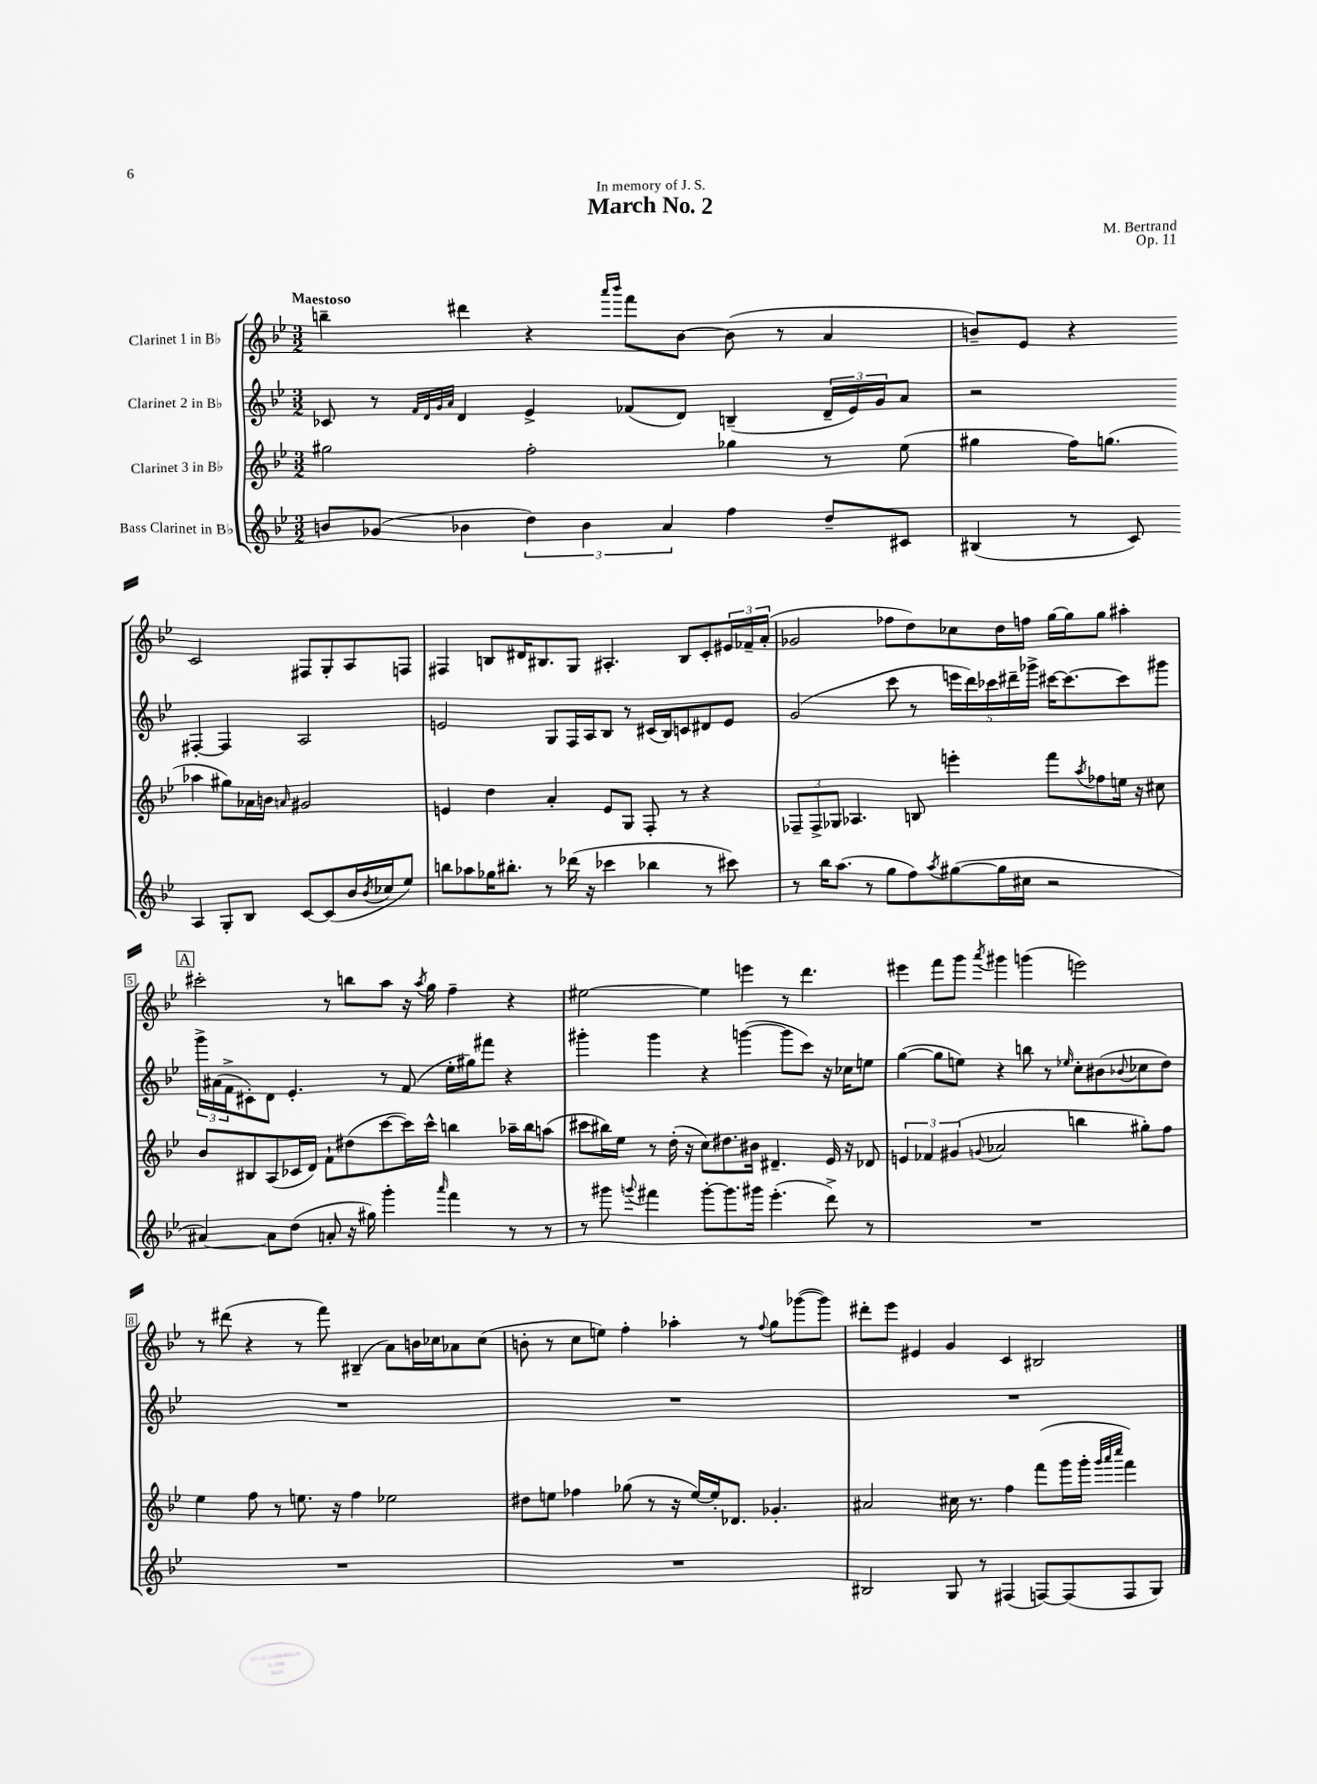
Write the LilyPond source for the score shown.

\header { title = "March No. 2" composer = "M. Bertrand" dedication = "In memory of J. S." opus = "Op. 11" }
<<
\new StaffGroup <<
\new Staff = "s0" \with { instrumentName = "Clarinet 1 in Bb" } {
    \clef treble \key bes \major \numericTimeSignature \time 3/2 \tempo "Maestoso"
    b''4-- dis'''4 r4 \grace { a'''16 bes'''16 } f'''8 bes'8~ bes'8( r8 a'4 |
    b'8--) ees'8 r4 c'2 fis8 g8-. a8 f8 |
    fis4 b8 dis'16 bis8. g8 ais4.-. bis8 c'8-. \tuplet 3/2 { eis'16 fes'16-- a'16-.( } |
    ges'2 fes''8 d''8) ces''8 d''16 f''16 g''16~ g''16 g''8 ais''4-. |
    \mark \markup { \box "A" } cis'''2-. r8 b''8 a''8 r16 \acciaccatura { a''8 } g''16 f''4-- r4 |
    eis''2~ eis''4 e'''4 r8 d'''4. |
    eis'''4 f'''8 g'''8 \acciaccatura { a'''8 } gis'''4 g'''4( e'''2) |
    r8 dis'''8( r4 r8 f'''8) bis4--( a'8) b'16 ces''16 aes'8 ces''8( |
    b'8-. r8 c''8 e''8) f''4-. aes''4-. r8 \appoggiatura { f''8 } g''8 ges'''8~( ges'''8) |
    dis'''8-. ees'''8 eis'4 g'4 c'4 bis2 \bar "|." |
}
\new Staff = "s1" \with { instrumentName = "Clarinet 2 in Bb" } {
    \clef treble \key bes \major \numericTimeSignature \time 3/2
    ces'8 r8 \grace { f'32 d'32 g'32 a'32 } d'4 ees'4-> fes'8( d'8) b4--( \tuplet 3/2 { d'16-- ees'16) g'16 } a'8 |
    r2 fis4~-. fis4 a2 |
    e'2 g8 f16 a16 bes8 r8 cis'16( bes16) c'8 dis'8 e'8 |
    g'2( c'''8 r8 \tuplet 5/4 { e'''16 d'''16) ces'''16 dis'''16-- ges'''16-> } cis'''16~ cis'''8.~ cis'''8 gis'''8 |
    \mark \markup { \box "A" } \tuplet 3/2 { g'''16-> ais'16( f'16-> } cis'8-.) d'8 ees'4.-. r8 f'8( ees''16-. gis''16) fis'''8 r4 |
    gis'''4-. gis'''4 r4 g'''4~( g'''8 c'''8) r16 ces''16 e''8 |
    g''4~( g''8 e''8) r4 b''8 r8 \grace { ees''16 } c''8-. bis'8( \appoggiatura { bes'8 } ces''8 d''8) |
    R1. |
    R1. |
    R1. \bar "|." |
}
\new Staff = "s2" \with { instrumentName = "Clarinet 3 in Bb" } {
    \clef treble \key bes \major \numericTimeSignature \time 3/2
    gis''2 f''2-. ges''4 r8 ees''8( |
    gis''4 f''16) g''8.( aes''4 gis''8) aes'16 b'16 \grace { a'16 } gis'2 |
    e'4 d''4 a'4-. e'8 g8 f8-. r8 r4 |
    \tuplet 3/2 { fes8-- fes8-> ges8 } aes4. b8 e'''4-. f'''8 \acciaccatura { a''8 } fes''8 e''16 r16 cis''8 |
    \mark \markup { \box "A" } bes'8 bis8 a8( ces'16 d'16) f'8-! dis''8( c'''8~ c'''16) c'''16-^ b''4 aes''16-- b''16 a''8( |
    cis'''8 bis''16) ees''16 r8 d''16-.( r16 c''8) dis''8. bis'16 dis'4.-- ees'16 r16 des'8 |
    \tuplet 3/2 { e'4 fes'4 gis'4( } \appoggiatura { g'8 } aes'2 b''4 gis''8-.) f''8 |
    ees''4 f''8 r8 e''8. r16 f''4 ees''2 |
    dis''8 e''8 fes''4 ges''8( r8 r16 e''16~) e''16-. des'8. ges'4.-. |
    ais'2 cis''16 r8. f''4 f'''8( g'''16 g'''16-. \grace { g'''32 a'''32 c''''32 } f'''4) \bar "|." |
}
\new Staff = "s3" \with { instrumentName = "Bass Clarinet in Bb" } {
    \clef treble \key bes \major \numericTimeSignature \time 3/2
    b'8 ges'8( bes'4 \tuplet 3/2 { d''4) bes'4 a'4 } f''4 d''8-- cis'8 |
    bis4( r8 c'8) a4 g8-. bis8 c'8~ c'8( bes'16 \acciaccatura { bes'8 } ces''16 ees''8) |
    b''8 aes''8 ges''16 bis''8.-. r8 des'''16( r16 ces'''4 bes''4 r8 cis'''8) |
    r8 bes''16 a''8.( r8 g''8 f''8) \acciaccatura { a''8 } gis''8~( gis''16 cis''16 r2 |
    \mark \markup { \box "A" } ais'4~) ais'8 d''8( a'8-. r16 gis''16) g'''4-. \grace { a'''16 } f'''4 r8 r8 |
    r8 gis'''8 \appoggiatura { g'''8 } fis'''4 g'''8~-. g'''8. gis'''16 ees'''4.-.( d'''8->) r8 |
    R1. |
    R1. |
    R1. |
    bis2 g8 r8 fis4( f8~) f8( f8 g8) \bar "|." |
}
>>
>>
\layout { \context { \Score \override BarNumber.stencil = #(make-stencil-boxer 0.1 0.3 ly:text-interface::print) } }
